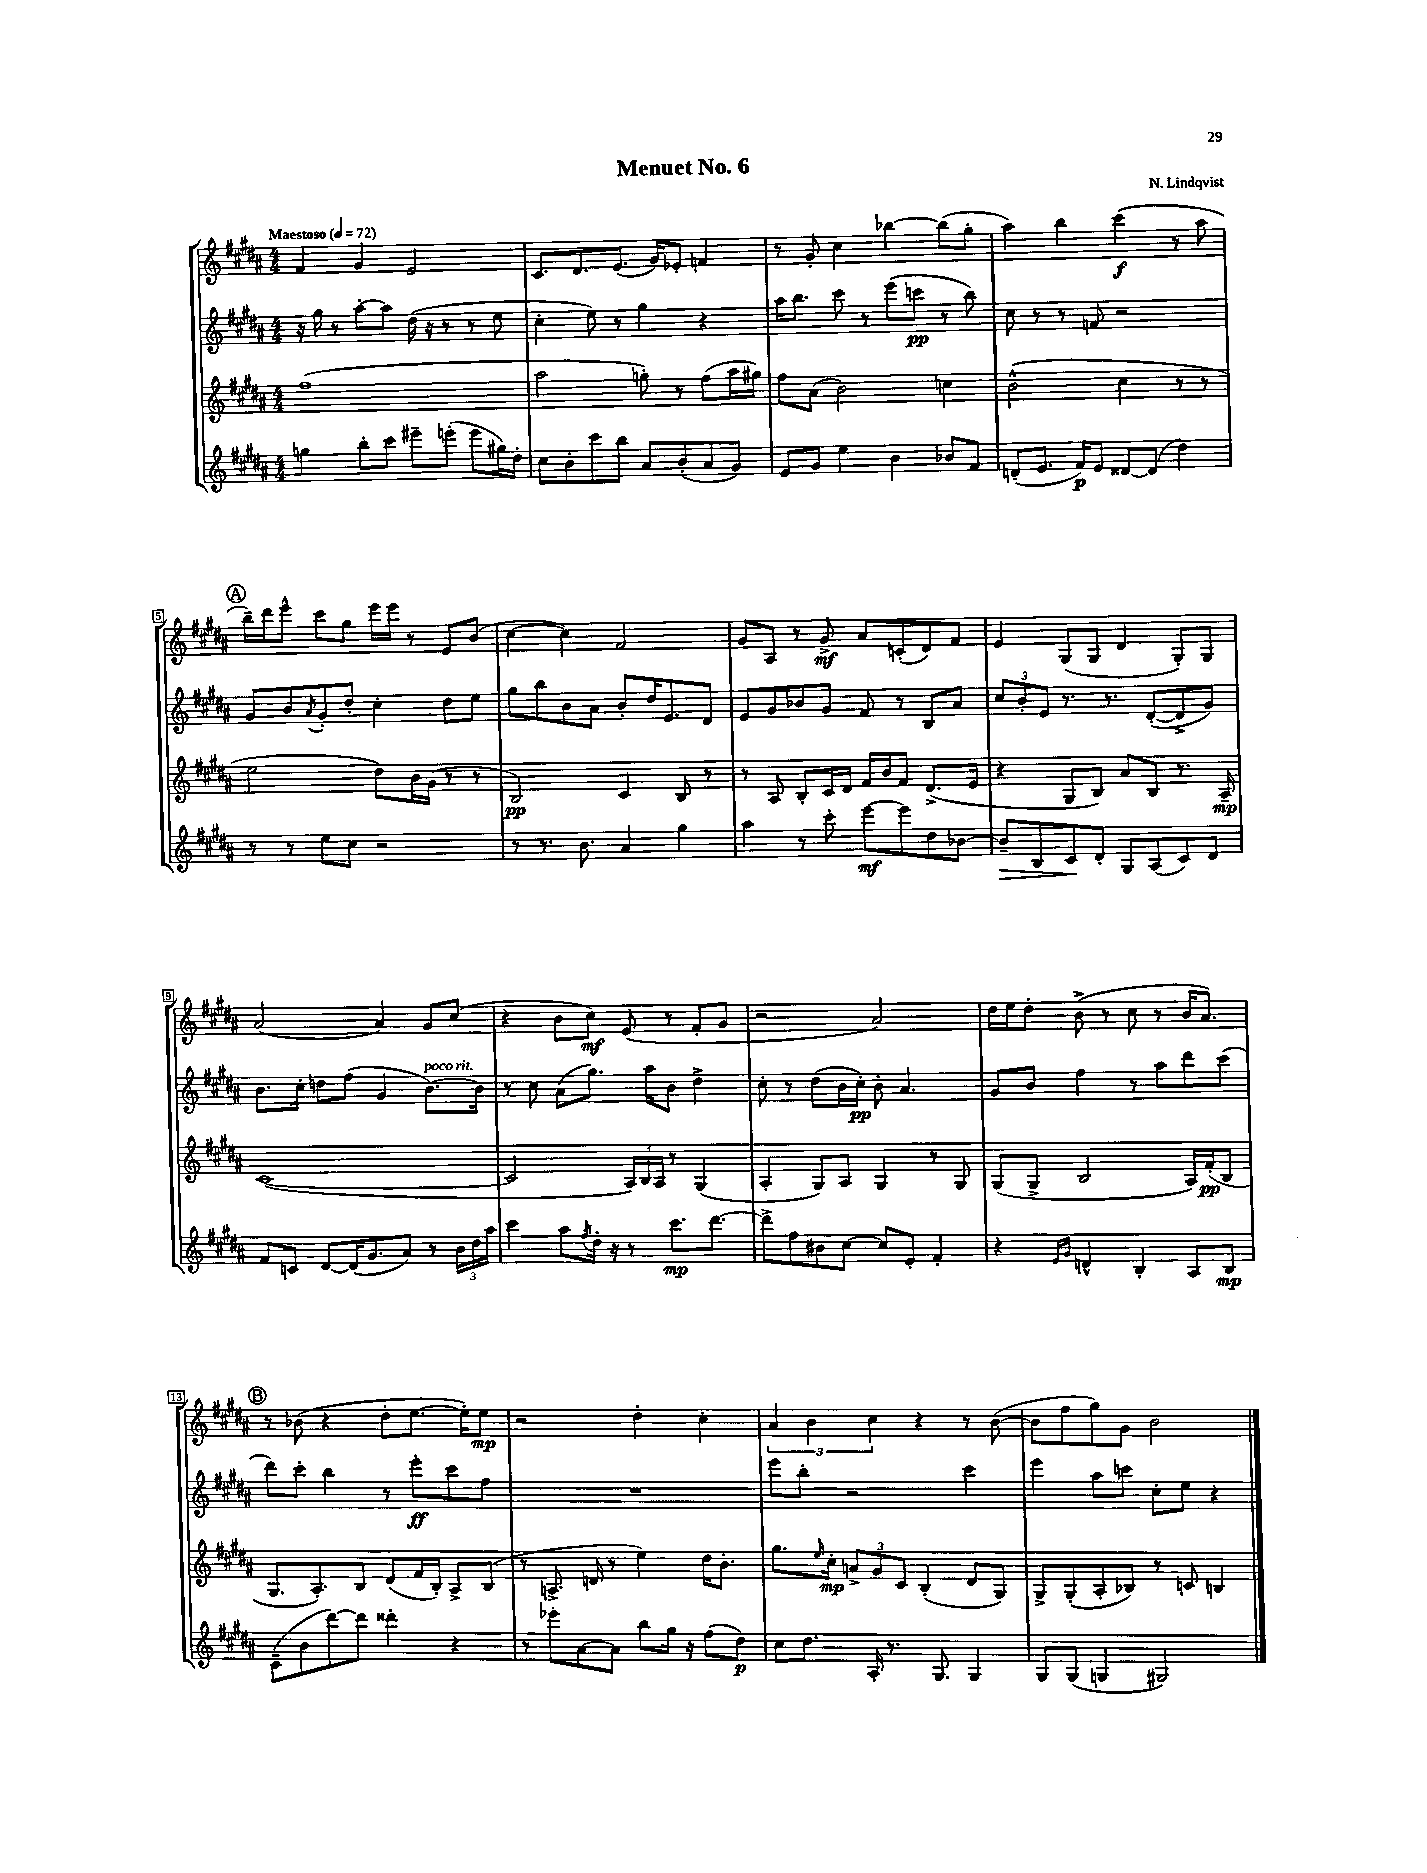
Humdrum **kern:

**kern	**kern	**kern	**kern
*staff4	*staff3	*staff2	*staff1
*clefG2	*clefG2	*clefG2	*clefG2
*k[f#c#g#d#a#]	*k[f#c#g#d#a#]	*k[f#c#g#d#a#]	*k[f#c#g#d#a#]
*M4/4	*M4/4	*M4/4	*M4/4
*MM72	*MM72	*MM72	*MM72
4gg\	(1ff#	16r	4f#/
.	.	16gg#\	.
.	.	8r	.
8bb'\L	.	[8aa#'\L	4g#/
8ccc#\J	.	8aa#\]J	.
8eee#~\L	.	(16dd#\	2e/
.	.	16r	.
(8eee'\J	.	8r	.
8eee\L	.	8r	.
16gg#\L)	.	8ee\	.
16dd#'\JJ	.	.	.
=	=	=	=
8cc#\L	2aa#\	4cc#'\	8.c#/L
8b'\	.	.	.
.	.	.	8.d#/
8ccc#\	.	8ee\)	.
8bb\J	.	8r	(8.e/J
8a#/L	8gg'\)	4gg#\	.
.	.	.	16g#/LK)
(8b'/	8r	.	8e-'/J
8a#/	(8ff#\L	4r	4f/
8g#/J)	16aa#\L	.	.
.	16gg#\JJ)	.	.
=	=	=	=
8e/L	8ff#\L	16aa#\LK	8r
.	.	8.bb\J	.
8g#/J	(8a#\J	.	8g#'/
4ee\	2b\)	8ccc#\	4cc#\
.	.	8r	.
4b\	.	(8eee\L	[4bb-\
.	.	8ccc\J	.
8b-/L	4cc\	8r	(8bb-\]L
8f#/J	.	8bb\)	8gg#'\J
=	=	=	=
(8d'/L	(2b^^\	8cc#\	4aa#\)
8.e/J	.	8r	.
.	.	8r	4bb\
16f#/LK)	.	.	.
8e/J	.	8f/	.
[8d##/L	4cc#\	2r	(4ccc#\
(8d##/]J	.	.	.
4dd#\)	8r	.	8r
.	8r	.	8aa#\
=	=	=	=
8r	2ee\	8g#/L	16bb~\LL)
.	.	.	16ddd#\J
8r	.	8b/	8eee^^\J
.	.	8qa#/	.
8ee\L	.	8g#'/	8ccc#\L
8cc#\J	.	8dd#'/J	8gg#\J
2r	8dd#\L)	4cc#'\	16eee\LL
.	.	.	16eee\JJ
.	16b\L	.	8r
.	(16g#\JJ	.	.
.	8r	8dd#\L	8e/L
.	8r	8ee\J	(8b/J
=	=	=	=
8r	2B/)	8gg#\L	[4cc#\
8.r	.	8bb\	.
.	.	8b\	4cc#\])
8.b\	.	.	.
.	.	8a#\J	.
4a#/	4c#/	8b'/L	2f#/
.	.	16dd#/K	.
.	.	8.e/	.
4gg#\	8B/	.	.
.	8r	8d#/J	.
=	=	=	=
4aa#\	8r	8e/L	8g#/L
.	8A#/	8g#/	8A#/J
8r	8B'/L	8b-/	8r
8ccc#'\	16c#/L	8g#/J	8g#^/
.	16d#/JJ	.	.
[8eee\L	16f#/LL	8f#/	8a#/L
.	16b/J	.	.
8eee\]	8f#/J	8r	(8c'/
8dd#\	(8.d#^/L	8B/L	8d#/)
[8b-\J	.	8a#/J	8f#/J
.	16e/Jk	.	.
=	=	=	=
8b-~/]L	4r	12cc#/L	4e/
.	.	12b'/	.
8B/	.	.	.
.	.	12e/J	.
8c#/	8G#/L	8.r	(8G#/L
8d#'/J	8B/J)	.	8G#/J
.	.	8.r	.
8G#/L	8a#/L	.	4d#/
(8A#/	8B/J	([8d#'/L	.
8c#/)	8.r	8d#^/]	8G#'/L)
8d#/J	.	8g#/J)	8G#/J
.	16A#~/	.	.
=	=	=	=
8f#/L	([1c#	8.b\L	(2a#/
8c/J	.	.	.
.	.	16cc#'\Jk	.
[8d#/L	.	8dd\L	.
(16d#/]K	.	(8ff#\J	.
8.g#/	.	.	.
.	.	4g#/	4a#/)
8a#/J)	.	.	.
8r	.	[8.b\L)	8g#/L
24b\LL	.	.	(8cc#/J
24dd#\	.	.	.
.	.	16b\]Jk	.
24aa#\JJ	.	.	.
=	=	=	=
4ccc#\	2c#/]	8r	4r
.	.	8cc#\	.
8aa#\L	.	(8a#\L	8b\L
8qff#/	.	.	.
16dd#'\Jk	.	8.gg#\J)	8cc#\J)
16r	.	.	.
8r	24A#/LL)	.	(8e/
.	24B/	.	.
.	.	16aa#\LK	.
.	24A#/JJ	.	.
8.ccc#\L	8r	8b\J	8r
.	(4G#/	4dd#^\	8f#'/L
[8.ddd#\J	.	.	.
.	.	.	8g#/J
=	=	=	=
8ddd#^\]L	4A#'/	8cc#'\	2r
8ff#\	.	8r	.
8b#\	8G#/L)	(8dd#\L	.
[8cc#\J	8A#/J	16b\L	.
.	.	16cc#'\JJ)	.
8cc#/]L	4G#/	8b'\	2a#/)
8e'/J	.	4.a#/	.
4f#'/	8r	.	.
.	8G#/	.	.
=	=	=	=
4r	(8G#/L	8g#/L	16dd#\LL
.	.	.	16ee\J
.	8G#^/J	8b/J	8dd#'\J
16qqe/LL	.	.	.
16qqg#/JJ	.	.	.
4d^^/	2B/	4ff#\	(8b^\
.	.	.	8r
4B'/	.	8r	8cc#\
.	.	8aa#\L	8r
8A#/L	16A#/LL)	8ddd#\	16b/LK
.	(16f#'/J	.	8.a#/J)
8B/J	8B/J	(8ccc#\J	.
=	=	=	=
(8c#~\L	8.G#/L	8ddd#\L)	8r
8b\	.	8ccc#'\J	(8b-\
.	8.A#'/)	.	.
[8ddd#\)	.	4bb\	4r
8ddd#\]J	8B/J	.	.
4ddd##'\	(8d#/L	8r	8dd#'\L
.	16f#/L	8eee'\L	[8.ee\J
.	16B'/JJ)	.	.
4r	8A#^/L	8ccc#\	.
.	.	.	16ee'\]LK)
.	(8B/J	8ff#\J	8ee\J
=	=	=	=
8r	8r	1r	2r
8eee-'\L	8.A^/	.	.
[8a#\	.	.	.
.	16d/	.	.
8a#\]J	8r	.	.
8bb\L	4ee\)	.	4dd#'\
16gg#\Jk	.	.	.
16r	.	.	.
(8ff#\L	16dd#\LK	.	4cc#'\
.	8.b'\J	.	.
8dd#\J)	.	.	.
=	=	=	=
8cc#\L	8.gg#\L	8eee\L	6a#/
8.dd#\J	.	8bb'\J	.
.	.	.	6b\
.	16qqee/	.	.
.	16cc#'\Jk	.	.
.	12a^/L	2r	.
16A#'/	.	.	.
.	12g#/	.	6cc#\
8.r	.	.	.
.	12c#/J	.	.
.	(4B'/	.	4r
8.G#/	.	.	.
4G#/	8d#/L	4ccc#\	8r
.	8G#/J)	.	([8b\
=	=	=	=
8G#/L	8G#^/L	4eee\	8b\]L
(8G#/J	(8G#'/	.	8ff#\
4G/	8A#'/	8aa#\L	8gg#\)
.	8B-/J)	8ccc\J	8g#\J
2G#/)	8r	8cc#'\L	2b\
.	8c/	8ee\J	.
.	4B/	4r	.
==	==	==	==
*-	*-	*-	*-
